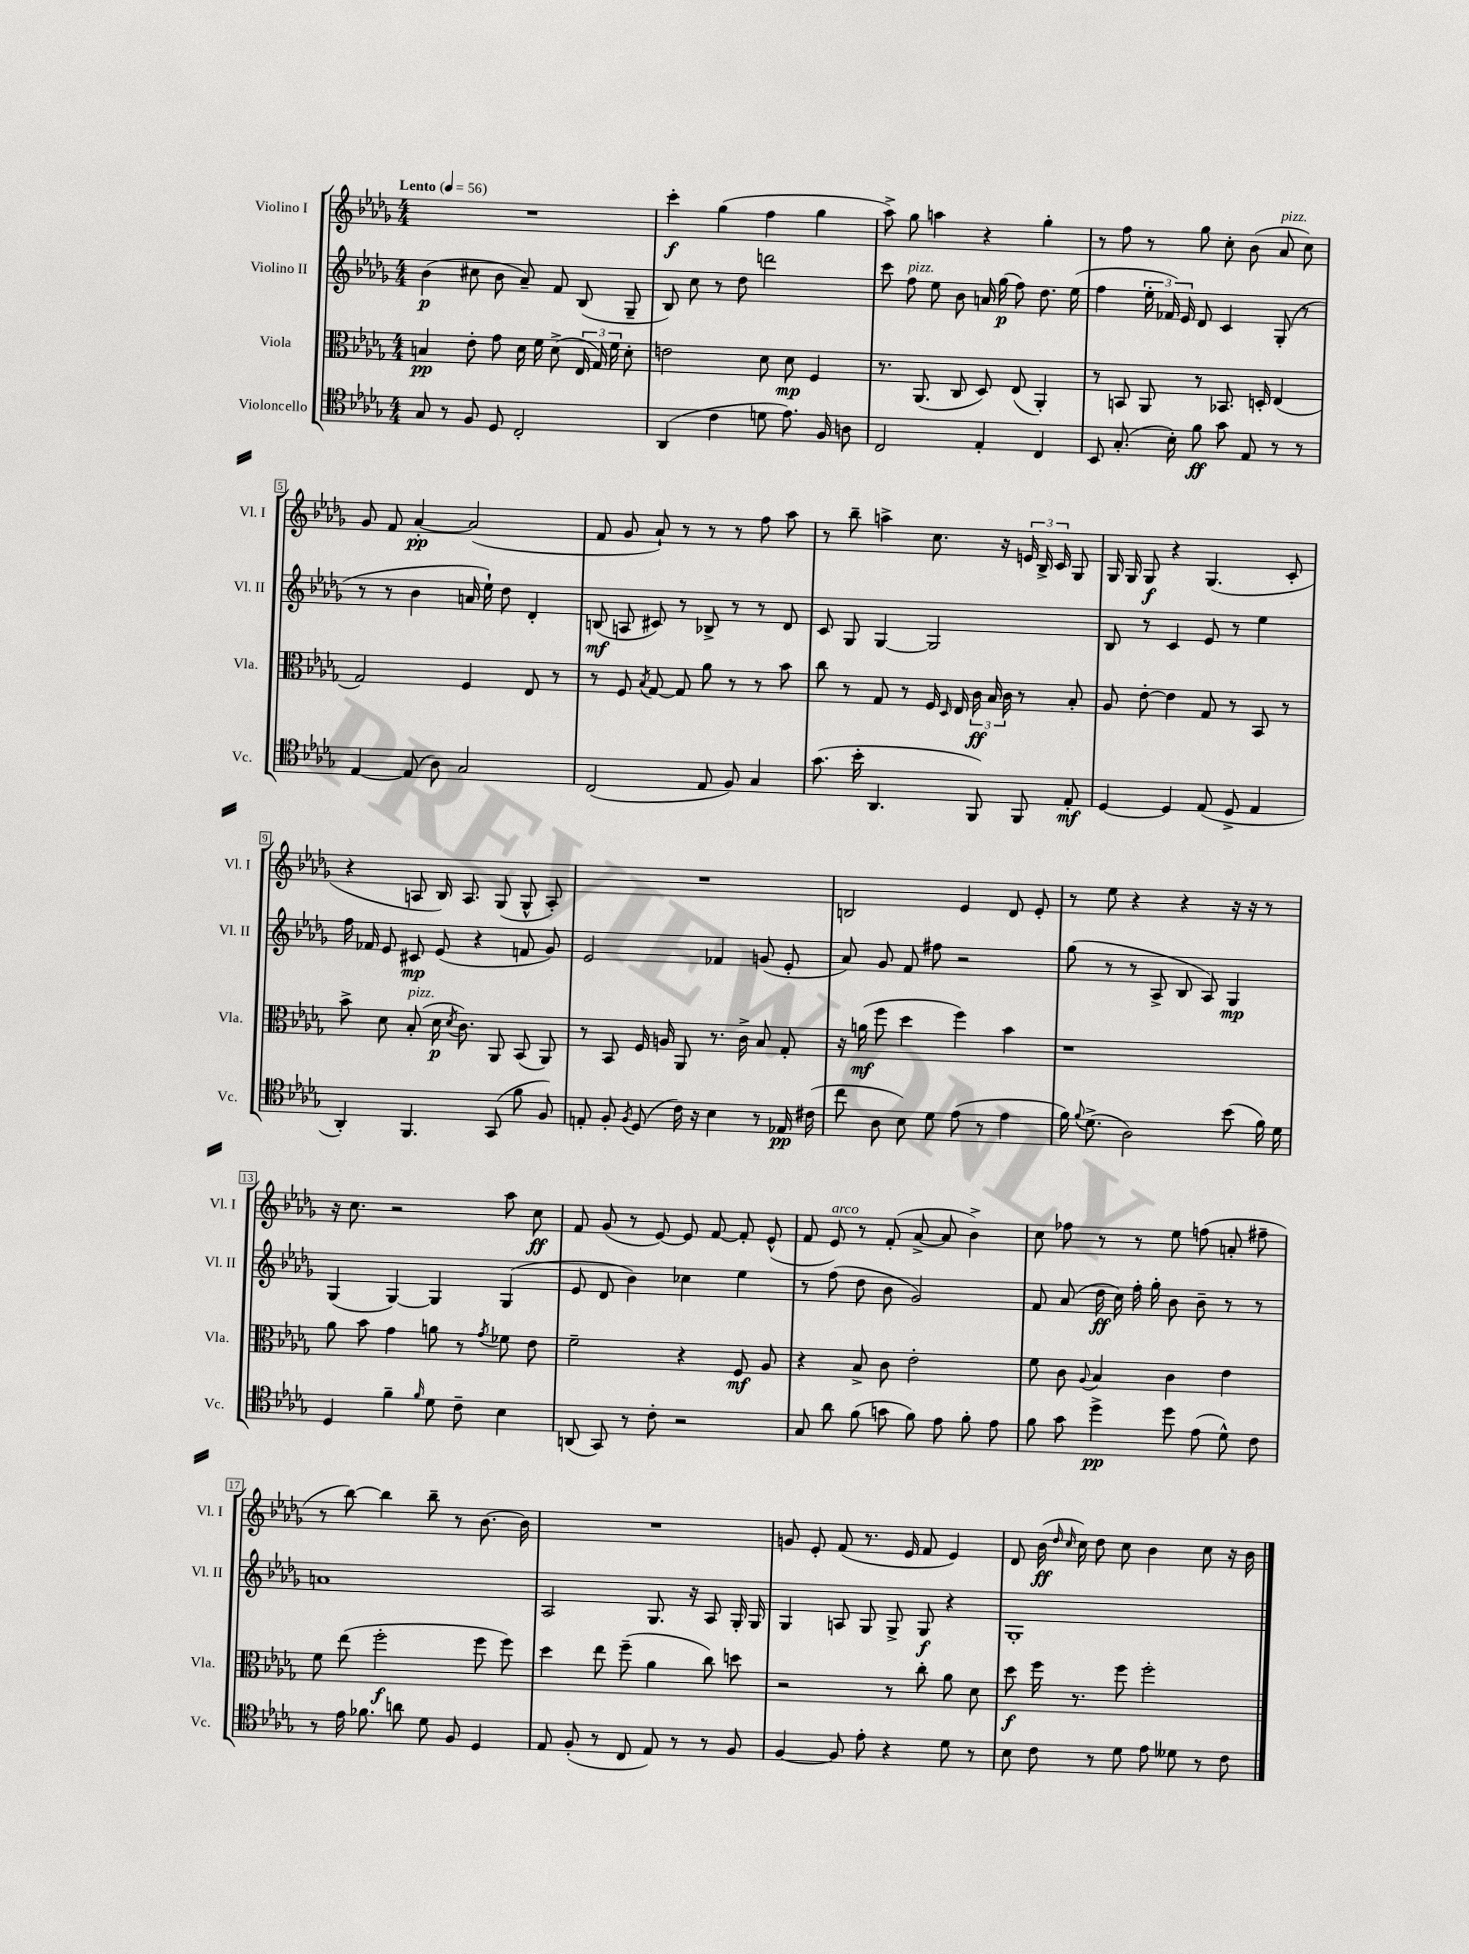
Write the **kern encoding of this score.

**kern	**dynam	**kern	**dynam	**kern	**dynam	**kern	**dynam
*part4	*part4	*part3	*part3	*part2	*part2	*part1	*part1
*staff4	*staff4	*staff3	*staff3	*staff2	*staff2	*staff1	*staff1
*I"Violoncello	*	*I"Viola	*	*I"Violino II	*	*I"Violino I	*
*I'Vc.	*	*I'Vla.	*	*I'Vl. II	*	*I'Vl. I	*
*clefC4	*	*clefC3	*	*clefG2	*	*clefG2	*
*k[b-e-a-d-g-]	*	*k[b-e-a-d-g-]	*	*k[b-e-a-d-g-]	*	*k[b-e-a-d-g-]	*
*M4/4	*	*M4/4	*	*M4/4	*	*M4/4	*
*MM56	*	*MM56	*	*MM56	*	*MM56	*
=1	=1	=1	=1	=1	=1	=1	=1
!	!	!	!	!	!	!LO:TX:a:B:t=Lento	!
8G-/	.	4Bn/	pp	(4b-\	p	1r	.
8r	.	.	.	.	.	.	.
8F/	.	8e-'\	.	8cc#X\	.	.	.
8D-/	.	8g-\	.	8b-\	.	.	.
2C'/	.	16d-\	.	8a-~/)	.	.	.
.	.	16f\	.	.	.	.	.
.	.	(8d-^\	.	8f/	.	.	.
.	.	24E-/	.	(8B-/	.	.	.
.	.	24G-/)	.	.	.	.	.
.	.	24f\	.	.	.	.	.
.	.	8d-'\	.	8G-~/	.	.	.
=2	=2	=2	=2	=2	=2	=2	=2
(4AA-/	.	2en\	.	8B-/)	.	4ccc'\	f
.	.	.	.	8cc\	.	.	.
4c\	.	.	.	8r	.	(4gg-\	.
.	.	.	.	8dd-\	.	.	.
8dn\	.	8d-\	.	2dddn\	.	4ff\	.
8.e-\)	.	8d-\	mp	.	.	.	.
.	.	4F/	.	.	.	4gg-\	.
16F/	.	.	.	.	.	.	.
8An\	.	.	.	.	.	.	.
=3	=3	=3	=3	=3	=3	=3	=3
2C/	.	8.r	.	8ccc\	.	8aa-^\)	.
!	!	!	!	!LO:TX:a:i:t=pizz.	!	!	!
.	.	.	.	8ff\	.	8gg-\	.
.	.	(8.AA-/	.	.	.	.	.
.	.	.	.	8ee-\	.	4aan\	.
.	.	8C/	.	8b-\	.	.	.
4E-'/	.	8D-/)	.	16an/	.	4r	.
.	.	.	.	(16gg-\	p	.	.
.	.	(8E-/	.	8ff\)	.	.	.
4C/	.	4AA-'/)	.	8.dd-\	.	4gg-'\	.
.	.	.	.	(16ee-\	.	.	.
=4	=4	=4	=4	=4	=4	=4	=4
8BB-/	.	8r	.	4ff\	.	8r	.
(8.G-'/	.	8BBn/	.	.	.	8ff\	.
.	.	8AA-/	.	24ee-'\	.	8r	.
.	.	.	.	24f-X/)	.	.	.
16B-'\)	.	.	.	.	.	.	.
.	.	.	.	24e-/	.	.	.
8f\	ff	8r	.	8d-/	.	8gg-\	.
8g-\	.	8.BB-X/	.	4c/	.	8cc'\	.
8E-/	.	.	.	.	.	(8b-\	.
.	.	16Dn'/	.	.	.	.	.
!	!	!	!	!	!	!LO:TX:a:i:t=pizz.	!
8r	.	(4E-/	.	(8G-'/	.	8a-/	.
8r	.	.	.	8r	.	8cc\)	.
!!LO:LB:g=z
=5	=5	=5	=5	=5	=5	=5	=5
[4E-/	.	2G-/)	.	8r	.	8g-/	.
.	.	.	.	8r	.	8f/	.
(8E-/]	.	.	.	4b-\	.	[4a-'/	pp
8A-\)	.	.	.	.	.	.	.
2G-/	.	4F/	.	16an/	.	(2a-/]	.
.	.	.	.	16ee-`\)	.	.	.
.	.	.	.	8dd-\	.	.	.
.	.	8E-/	.	4d-'/	.	.	.
.	.	8r	.	.	.	.	.
=6	=6	=6	=6	=6	=6	=6	=6
(2C/	.	8r	.	(8Bn/	mf	8f/	.
.	.	8F/	.	8An/	.	8g-/	.
.	.	8qB-/	.	.	.	.	.
.	.	[8G-/	.	8c#X/)	.	8a-`/)	.
.	.	8G-/]	.	8r	.	8r	.
8E-/	.	8a-\	.	8B-X^/	.	8r	.
8F/)	.	8r	.	8r	.	8r	.
4G-/	.	8r	.	8r	.	8ff\	.
.	.	8b-\	.	8d-/	.	8aa-\	.
=7	=7	=7	=7	=7	=7	=7	=7
(8.g-\	.	8cc\	.	8c/	.	8r	.
.	.	8r	.	8G-/	.	8bb-~\	.
16b-'\	.	.	.	.	.	.	.
4.AA-/	.	8G-/	.	[4G-/	.	4aan^\	.
.	.	8r	.	.	.	.	.
.	.	16F/	.	2G-/]	.	8.cc\	.
.	.	16qqD-/	.	.	.	.	.
.	.	16E-/	.	.	.	.	.
8FF/)	.	24c\	ff	.	.	.	.
.	.	24B-/	.	.	.	.	.
.	.	.	.	.	.	16r	.
.	.	24c\	.	.	.	.	.
8FF/	.	8r	.	.	.	24en/	.
.	.	.	.	.	.	24B-^/	.
.	.	.	.	.	.	24c/	.
8E-'/	mf	8B-'/	.	.	.	8G-/	.
=8	=8	=8	=8	=8	=8	=8	=8
[4D-/	.	8A-/	.	8B-/	.	16G-/	.
.	.	.	.	.	.	16G-/	.
.	.	[8e-'\	.	8r	.	8G-/	f
4D-/]	.	4e-\]	.	4c/	.	4r	.
(8E-/	.	8G-/	.	8e-/	.	(4.G-/	.
8D-^/	.	8r	.	8r	.	.	.
4E-/	.	8BB-/	.	4ee-\	.	.	.
.	.	8r	.	.	.	8c'/	.
!!LO:LB:g=z
=9	=9	=9	=9	=9	=9	=9	=9
4AA-'/)	.	8b-^\	.	16ff\	.	4r	.
.	.	.	.	16f-X/	.	.	.
.	.	8d-\	.	8e-/	.	.	.
!	!	!LO:TX:a:i:t=pizz.	!	!	!	!	!
4.FF/	.	(8B-'/	.	8c#X/	mp	8An/	.
.	.	16d-\	p	(8e-/	.	16B-/)	.
.	.	8qd-/	.	.	.	.	.
.	.	8.c\)	.	.	.	8.A/	.
.	.	.	.	4r	.	.	.
(8GG-/	.	8AA-/	.	.	.	(8G-/	.
8f\	.	(8BB-/	.	8fn/	.	8G-^^/	.
8F/)	.	8AA-/)	.	8g-/)	.	8A'/)	.
=10	=10	=10	=10	=10	=10	=10	=10
8En'/	.	8r	.	2e-/	.	1r	.
8F'/	.	8BB-/	.	.	.	.	.
8qF/	.	.	.	.	.	.	.
(8D-/	.	16F/	.	.	.	.	.
.	.	16An/	.	.	.	.	.
16c\)	.	8AA-/	.	.	.	.	.
16r	.	.	.	.	.	.	.
4B-\	.	8.r	.	4f-X/	.	.	.
.	.	16c^\	.	.	.	.	.
8r	.	8B-/	.	(8gn/	.	.	.
16E-X/	pp	8G-'/	.	8e-'/	.	.	.
(16c#X\	.	.	.	.	.	.	.
=11	=11	=11	=11	=11	=11	=11	=11
8cc\	.	16r	.	8a-/)	.	2Bn/	.
.	.	(16an\	mf	.	.	.	.
8A-\	.	8ff\	.	8g-/	.	.	.
8B-\)	.	4dd-\	.	8f/	.	.	.
8d-\	.	.	.	8ff#X\	.	.	.
(8e-\	.	4ff\)	.	2r	.	4e-/	.
8r	.	.	.	.	.	.	.
4e-\	.	4b-\	.	.	.	8d-/	.
.	.	.	.	.	.	8e-'/	.
=12	=12	=12	=12	=12	=12	=12	=12
16f\)	.	1r	.	(8gg-\	.	8r	.
8qqf/	.	.	.	.	.	.	.
(8.d-^\	.	.	.	.	.	.	.
.	.	.	.	8r	.	8ee-\	.
2A-\)	.	.	.	8r	.	4r	.
.	.	.	.	8A-^/	.	.	.
.	.	.	.	8B-/	.	4r	.
.	.	.	.	8A-/)	.	.	.
(8b-\	.	.	.	4G-/	mp	16r	.
.	.	.	.	.	.	16r	.
16f\)	.	.	.	.	.	8r	.
16d-\	.	.	.	.	.	.	.
!!LO:LB:g=z
=13	=13	=13	=13	=13	=13	=13	=13
4D-/	.	8a-\	.	(4G-/	.	16r	.
.	.	.	.	.	.	8.cc\	.
.	.	8b-\	.	.	.	.	.
4f~\	.	4g-\	.	[4G-/)	.	2r	.
16qqf/	.	.	.	.	.	.	.
8d-\	.	8an\	.	4G-/]	.	.	.
8c~\	.	8r	.	.	.	.	.
.	.	8qg-/	.	.	.	.	.
4B-\	.	8f-X\	.	(4G-/	.	8aa-\	.
.	.	8e-\	.	.	.	8cc\	ff
=14	=14	=14	=14	=14	=14	=14	=14
(8AAn/	.	2f~\	.	8e-/	.	8f/	.
8GG-/)	.	.	.	8d-/	.	(8g-/	.
8r	.	.	.	4b-\)	.	8r	.
8c'\	.	.	.	.	.	[8e-/)	.
2r	.	4r	.	4cc-X\	.	8e-/]	.
.	.	.	.	.	.	[8f/	.
.	.	8F/	mf	4ee-\	.	8f'/]	.
.	.	8A-/	.	.	.	(8e-^^/	.
=15	=15	=15	=15	=15	=15	=15	=15
8G-/	.	4r	.	8r	.	8f/	.
!	!	!	!	!	!	!LO:TX:a:i:t=arco	!
8a-\	.	.	.	(8ff\	.	8e-/)	.
(8f\	.	8B-^/	.	8dd-\	.	8r	.
8gn\	.	8c\	.	8b-\	.	(8f'/	.
8f\)	.	2e-'\	.	2g-/)	.	[8a-^/	.
8e-\	.	.	.	.	.	8a-/]	.
8f'\	.	.	.	.	.	4b-^\)	.
8e-\	.	.	.	.	.	.	.
=16	=16	=16	=16	=16	=16	=16	=16
8f\	.	8f\	.	8f/	.	8cc\	.
8g-\	.	8c\	.	(8a-/	.	8ff-X\	.
.	.	8qqA-/	.	.	.	.	.
4dd-^\	pp	4B-/	.	16dd-\	ff	8r	.
.	.	.	.	16cc\)	.	.	.
.	.	.	.	16ff'\	.	8r	.
.	.	.	.	16gg-'\	.	.	.
8dd-\	.	4c\	.	8b-\	.	8ee-\	.
(8e-\	.	.	.	8b-~\	.	(8ffn\	.
8d-^^\)	.	4e-\	.	8r	.	8an'/	.
8c\	.	.	.	8r	.	8ff#X~\	.
!!LO:LB:g=z
=17	=17	=17	=17	=17	=17	=17	=17
8r	.	8f\	.	1an	.	8r	.
16e-\	.	(8ee-\	.	.	.	[8bb-\)	.
8.f-X\	.	.	.	.	.	.	.
.	.	2ff'\	f	.	.	4bb-\]	.
8an\	.	.	.	.	.	.	.
8d-\	.	.	.	.	.	8bb-~\	.
8F/	.	.	.	.	.	8r	.
4D-/	.	8ff\	.	.	.	[8.b-\	.
.	.	8ff\)	.	.	.	.	.
.	.	.	.	.	.	16b-\]	.
=18	=18	=18	=18	=18	=18	=18	=18
8E-/	.	4dd-\	.	2A-/	.	1r	.
(8F'/	.	.	.	.	.	.	.
8r	.	8ee-\	.	.	.	.	.
8C/	.	(8ff~\	.	.	.	.	.
8E-/)	.	4a-\	.	8.G-/	.	.	.
8r	.	.	.	.	.	.	.
.	.	.	.	16r	.	.	.
8r	.	8cc\)	.	8A-/	.	.	.
8F/	.	8ddn\	.	16G-'/	.	.	.
.	.	.	.	16G-/	.	.	.
=19	=19	=19	=19	=19	=19	=19	=19
[4F/	.	2r	.	4G-/	.	8gn/	.
.	.	.	.	.	.	8e-'/	.
8F/]	.	.	.	8An/	.	(8f/	.
8e-'\	.	.	.	8G-/	.	8.r	.
4r	.	8r	.	8G-^/	.	.	.
.	.	.	.	.	.	16e-/	.
.	.	8cc'\	.	8G-/	f	8f/	.
8d-\	.	8a-\	.	4r	.	4e-/)	.
8r	.	8d-\	.	.	.	.	.
=20	=20	=20	=20	=20	=20	=20	=20
8B-\	.	8dd-\	f	1G-'	.	8d-/	.
8c\	.	16ff\	.	.	.	(16b-\	ff
.	.	.	.	.	.	16qqdd-/	.
.	.	.	.	.	.	16qqcc/	.
.	.	8.r	.	.	.	16cc\)	.
8r	.	.	.	.	.	8dd-\	.
8d-\	.	8ff\	.	.	.	8cc\	.
8e-\	.	2ff'\	.	.	.	4b-\	.
8d--X\	.	.	.	.	.	.	.
8r	.	.	.	.	.	8cc\	.
8c\	.	.	.	.	.	16r	.
.	.	.	.	.	.	16b-\	.
==	==	==	==	==	==	==	==
*-	*-	*-	*-	*-	*-	*-	*-
